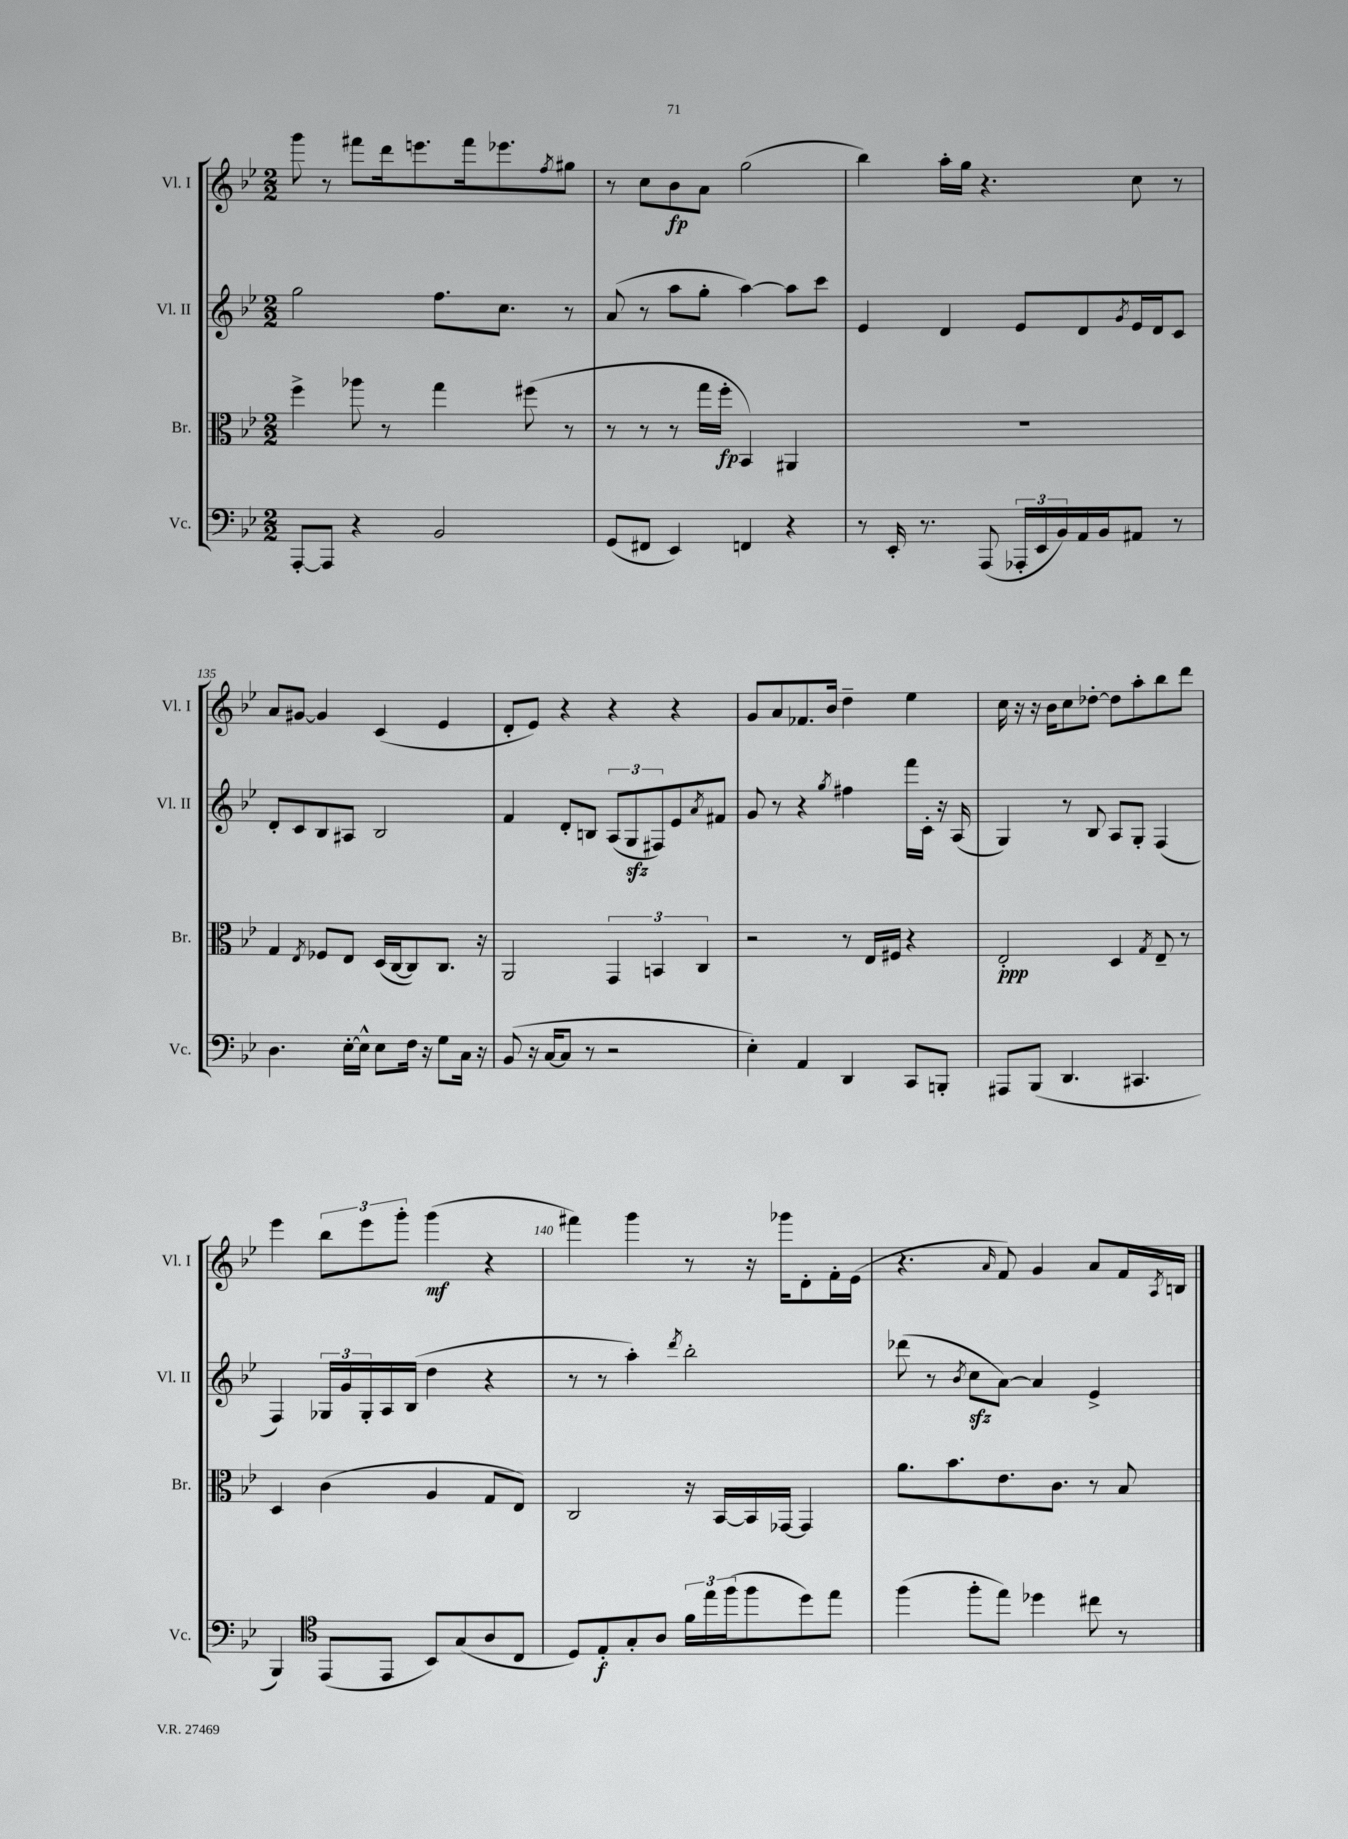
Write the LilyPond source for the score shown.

<<
\new StaffGroup <<
\new Staff = "s0" \with { instrumentName = "Vl. I" shortInstrumentName = "Vl. I" } {
    \clef treble \key bes \major \numericTimeSignature \time 2/2
    g'''8 r8 fis'''8 d'''16 e'''8. fis'''16 ees'''8. \acciaccatura { f''8 } gis''8 |
    r8 c''8 bes'8\fp a'8 g''2( |
    bes''4) a''16-. g''16 r4. c''8 r8 |
    a'8 gis'8~ gis'4 c'4( ees'4 |
    d'8-. ees'8) r4 r4 r4 |
    g'8 a'8 fes'8. bes'16 d''4-- ees''4 |
    c''16 r16 r16 bes'16 c''8 des''8~-. des''8 a''8-. bes''8 d'''8 |
    ees'''4 \tuplet 3/2 { bes''8 ees'''8 g'''8-. } g'''4\mf( r4 |
    fis'''4) g'''4 r8 r16 ges'''16 d'8-. f'16-. ees'16( |
    r4. \grace { a'16 } f'8) g'4 a'8 f'16 \acciaccatura { a8 } b16 \bar "|." |
}
\new Staff = "s1" \with { instrumentName = "Vl. II" shortInstrumentName = "Vl. II" } {
    \clef treble \key bes \major \numericTimeSignature \time 2/2
    g''2 f''8. c''8. r8 |
    a'8( r8 a''8 g''8-. a''4~) a''8 c'''8 |
    ees'4 d'4 ees'8 d'8 \acciaccatura { g'8 } ees'16 d'16 c'8 |
    d'8-. c'8 bes8 ais8 bes2 |
    f'4 d'8-. b8 \tuplet 3/2 { a8( g8\sfz fis8) } ees'8 \acciaccatura { a'8 } fis'8 |
    g'8 r8 r4 \acciaccatura { g''8 } fis''4 f'''16 c'16-. r16 a16( |
    g4) r8 bes8 a8 g8-. f4( |
    f4) \tuplet 3/2 { ges16 g'16 ges16-. } a16 bes16( d''4 r4 |
    r8 r8 a''4-.) \acciaccatura { d'''8 } bes''2-. |
    des'''8( r8 \acciaccatura { bes'8 } c''8\sfz a'8~) a'4 ees'4-> \bar "|." |
}
\new Staff = "s2" \with { instrumentName = "Br." shortInstrumentName = "Br." } {
    \clef alto \key bes \major \numericTimeSignature \time 2/2
    f''4-> aes''8 r8 g''4 fis''8( r8 |
    r8 r8 r8 g''16 f''16-.\fp bes,4) ais,4 |
    R1 |
    g4 \acciaccatura { ees8 } fes8 ees8 d16( c16~ c8) c8. r16 |
    a,2 \tuplet 3/2 { g,4 b,4 c4 } |
    r2 r8 ees16 fis16 r4 |
    ees2-.\ppp d4 \acciaccatura { g8 } ees8-- r8 |
    d4 c'4( a4 g8 ees8) |
    c2 r16 bes,16~ bes,16 ges,16~ ges,4 |
    a'8. bes'8. ees'8. c'8. r8 bes8 \bar "|." |
}
\new Staff = "s3" \with { instrumentName = "Vc." shortInstrumentName = "Vc." } {
    \clef bass \key bes \major \numericTimeSignature \time 2/2
    a,,8~-. a,,8 r4 bes,2 |
    g,8( fis,8 ees,4) f,4 r4 |
    r8 ees,16-. r8. a,,8( \tuplet 3/2 { aes,,16-. ees,16 bes,16) } a,16 bes,16 ais,8 r8 |
    d4. ees16~-. ees16-^ ees8 f16 r16 g8 c16 r16 |
    bes,8( r16 c16~ c8 r8 r2 |
    ees4-.) a,4 d,4 c,8 b,,8-. |
    ais,,8 bes,,8( d,4. cis,4. |
    bes,,4) \clef tenor ees,8( ees,8 bes,8) g8( a8 c8 |
    d8) ees8-.\f g8-. a8 \tuplet 3/2 { f'16 ees''16 f''16( } f''8 d''8) ees''8 |
    f''4( f''8-. ees''8) des''4 cis''8 r8 \bar "|." |
}
>>
>>
\layout { \context { \Score currentBarNumber = #132 \override BarNumber.break-visibility = ##(#f #t #t) barNumberVisibility = #(every-nth-bar-number-visible 5) } }
